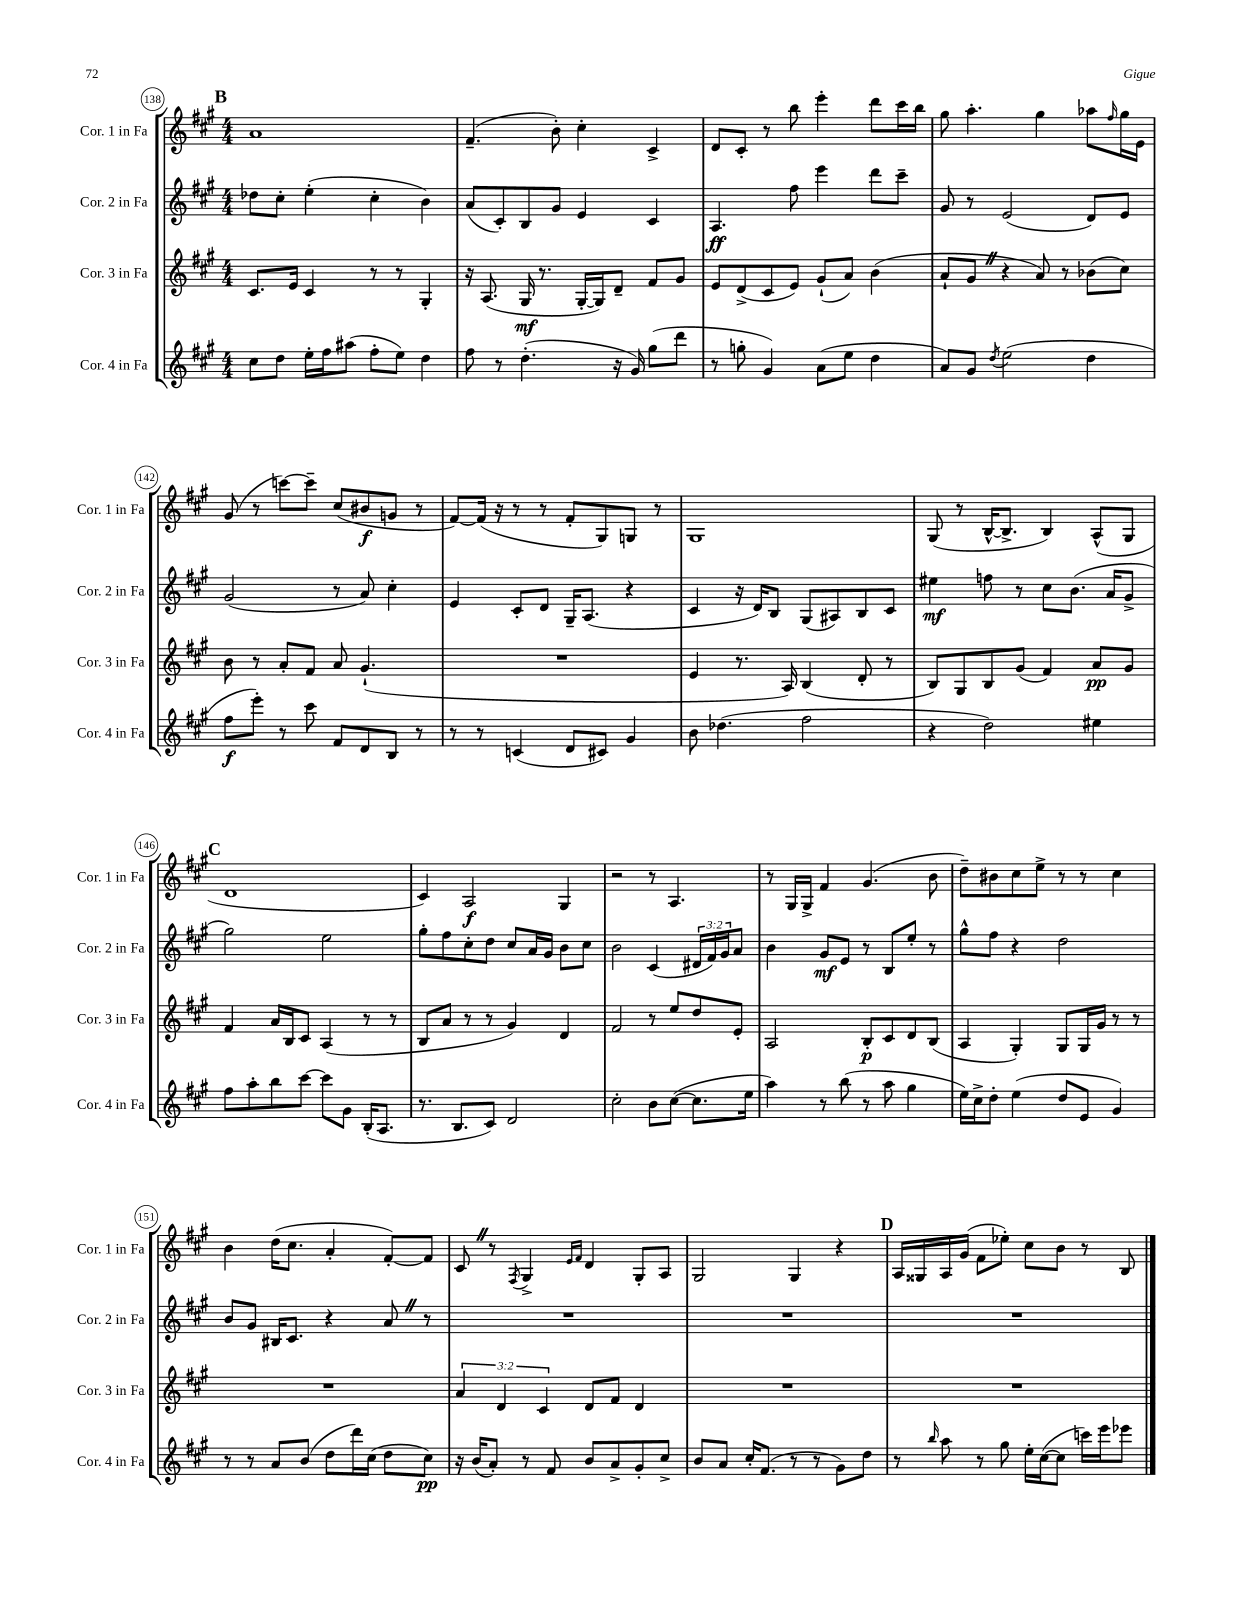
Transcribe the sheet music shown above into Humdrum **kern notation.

**kern	**kern	**kern	**kern
*staff4	*staff3	*staff2	*staff1
*clefG2	*clefG2	*clefG2	*clefG2
*k[f#c#g#]	*k[f#c#g#]	*k[f#c#g#]	*k[f#c#g#]
*M4/4	*M4/4	*M4/4	*M4/4
8cc#	8.c#	8dd-	1a
8dd	.	8cc#'	.
.	16e	.	.
16ee'	4c#	(4ee'	.
16ff#	.	.	.
(8aa#	.	.	.
8ff#'	8r	4cc#'	.
8ee)	8r	.	.
4dd	4G#'	4b)	.
=	=	=	=
8ff#	16r	(8a	(4.f#~
.	(8.A	.	.
8r	.	8c#')	.
(4.dd'	16G#	8B	.
.	8.r	.	.
.	.	8g#	8b')
.	[16G#'	4e	4cc#'
.	16G#])	.	.
16r	8d~	.	.
16g#)	.	.	.
(8gg#	8f#	4c#	4c#^
8ddd	8g#	.	.
=	=	=	=
8r	8e	4.A	8d
8gg'	(8d^	.	8c#'
4g#)	8c#	.	8r
.	8e)	8ff#	8bb
(8a	(8g#`	4eee	4eee'
8ee	8a)	.	.
4dd	(4b	8ddd	8ddd
.	.	8ccc#~	16ccc#
.	.	.	16bb
=	=	=	=
8a)	8a`	8g#	8gg#
8g#	8g#	8r	4.aa'
8qdd	.	.	.
(2ee	4r	(2e	.
.	8a)	.	4gg#
.	8r	.	.
4dd	(8b-	8d)	8aa-
.	.	.	16qqff#
.	8cc#)	8e	16gg#
.	.	.	16e
=	=	=	=
8ff#	8b	(2g#	(8g#
8eee')	8r	.	8r
8r	8a'	.	[8ccc)
8ccc#	8f#	.	8ccc~]
8f#	8a	8r	(8cc#
8d	(4.g#`	8a)	8b#
8B	.	4cc#'	8g
8r	.	.	8r
=	=	=	=
8r	1r	4e	[8f#)
8r	.	.	(16f#]
.	.	.	16r
(4c	.	8c#'	8r
.	.	8d	8r
8d	.	16G#~	8f#'
.	.	(8.A	.
8c#)	.	.	8G#)
4g#	.	4r	8G
.	.	.	8r
=	=	=	=
8b	4e	4c#	1G#
(4.dd-	.	.	.
.	8.r	16r	.
.	.	16d)	.
.	.	8B	.
.	16A)	.	.
2ff#	(4B	(8G#	.
.	.	8A#)	.
.	8d'	8B	.
.	8r	8c#	.
=	=	=	=
4r	8B)	4ee#	(8G#
.	8G#	.	8r
2dd)	8B	8ff	[16B^^
.	.	.	8.B^]
.	(8g#	8r	.
.	4f#)	8cc#	4B)
.	.	(8.b	.
4ee#	8a	.	(8A^^
.	.	16a	.
.	8g#	8g#^	8G#
=	=	=	=
8ff#	4f#	2gg#)	1d
8aa'	.	.	.
8bb	16a	.	.
.	16B	.	.
[8ccc#	8c#	.	.
8ccc#]	(4A	2ee	.
8g#	.	.	.
(16B'	8r	.	.
8.A	.	.	.
.	8r	.	.
=	=	=	=
8.r	8B	8gg#'	4c#)
.	8a	8ff#	.
8.B	.	.	.
.	8r	8cc#'	2A
8c#)	8r	8dd	.
2d	4g#)	8cc#	.
.	.	16a	.
.	.	16g#	.
.	4d	8b	4G#
.	.	8cc#	.
=	=	=	=
2cc#'	2f#	2b	2r
8b	8r	(4c#	8r
([8cc#	8ee	.	4.A
8.cc#]	8dd	24d#	.
.	.	24f#)	.
.	.	24g#	.
.	8e'	8a	.
16ee	.	.	.
=	=	=	=
4aa)	2A	4b	8r
.	.	.	16G#
.	.	.	16G#^
8r	.	8g#	4f#
(8bb	.	8e	.
8r	8B'	8r	(4.g#
8aa	8c#	8B	.
4gg#	8d	8ee'	.
.	(8B	8r	8b
=	=	=	=
16ee)	4A	8gg#^^	8dd~)
16cc#^	.	.	.
8dd'	.	8ff#	8b#
(4ee	4G#')	4r	8cc#
.	.	.	8ee^
8dd	8G#	2dd	8r
8e	16G#	.	8r
.	16g#	.	.
4g#)	8r	.	4cc#
.	8r	.	.
=	=	=	=
8r	1r	8b	4b
8r	.	8g#	.
8a	.	16B#	(16dd
.	.	8.c#	8.cc#
(8b	.	.	.
8dd	.	4r	4a'
16ddd)	.	.	.
(16cc#	.	.	.
8dd	.	8a	[8f#')
8cc#)	.	8r	8f#]
=	=	=	=
16r	6a	1r	8c#
(16b	.	.	.
8a')	.	.	8r
.	6d	.	.
.	.	.	8qF#
8r	.	.	4G#^
.	6c#	.	.
8f#	.	.	.
.	.	.	16qqe
.	.	.	16qqf#
8b	8d	.	4d
8a^	8f#	.	.
8g#'	4d	.	8G#'
8cc#^	.	.	8A
=	=	=	=
8b	1r	1r	2G#
8a	.	.	.
16cc#'	.	.	.
(8.f#	.	.	.
8r	.	.	4G#
8r	.	.	.
8g#)	.	.	4r
8dd	.	.	.
=	=	=	=
8r	1r	1r	16A
.	.	.	16G##
16qqbb	.	.	.
8aa	.	.	16A
.	.	.	(16g#
8r	.	.	8f#
8gg#	.	.	8ee-')
16ee'	.	.	8cc#
([16cc#	.	.	.
8cc#]	.	.	8b
16ccc)	.	.	8r
16eee	.	.	.
8eee-	.	.	8B
==	==	==	==
*-	*-	*-	*-
